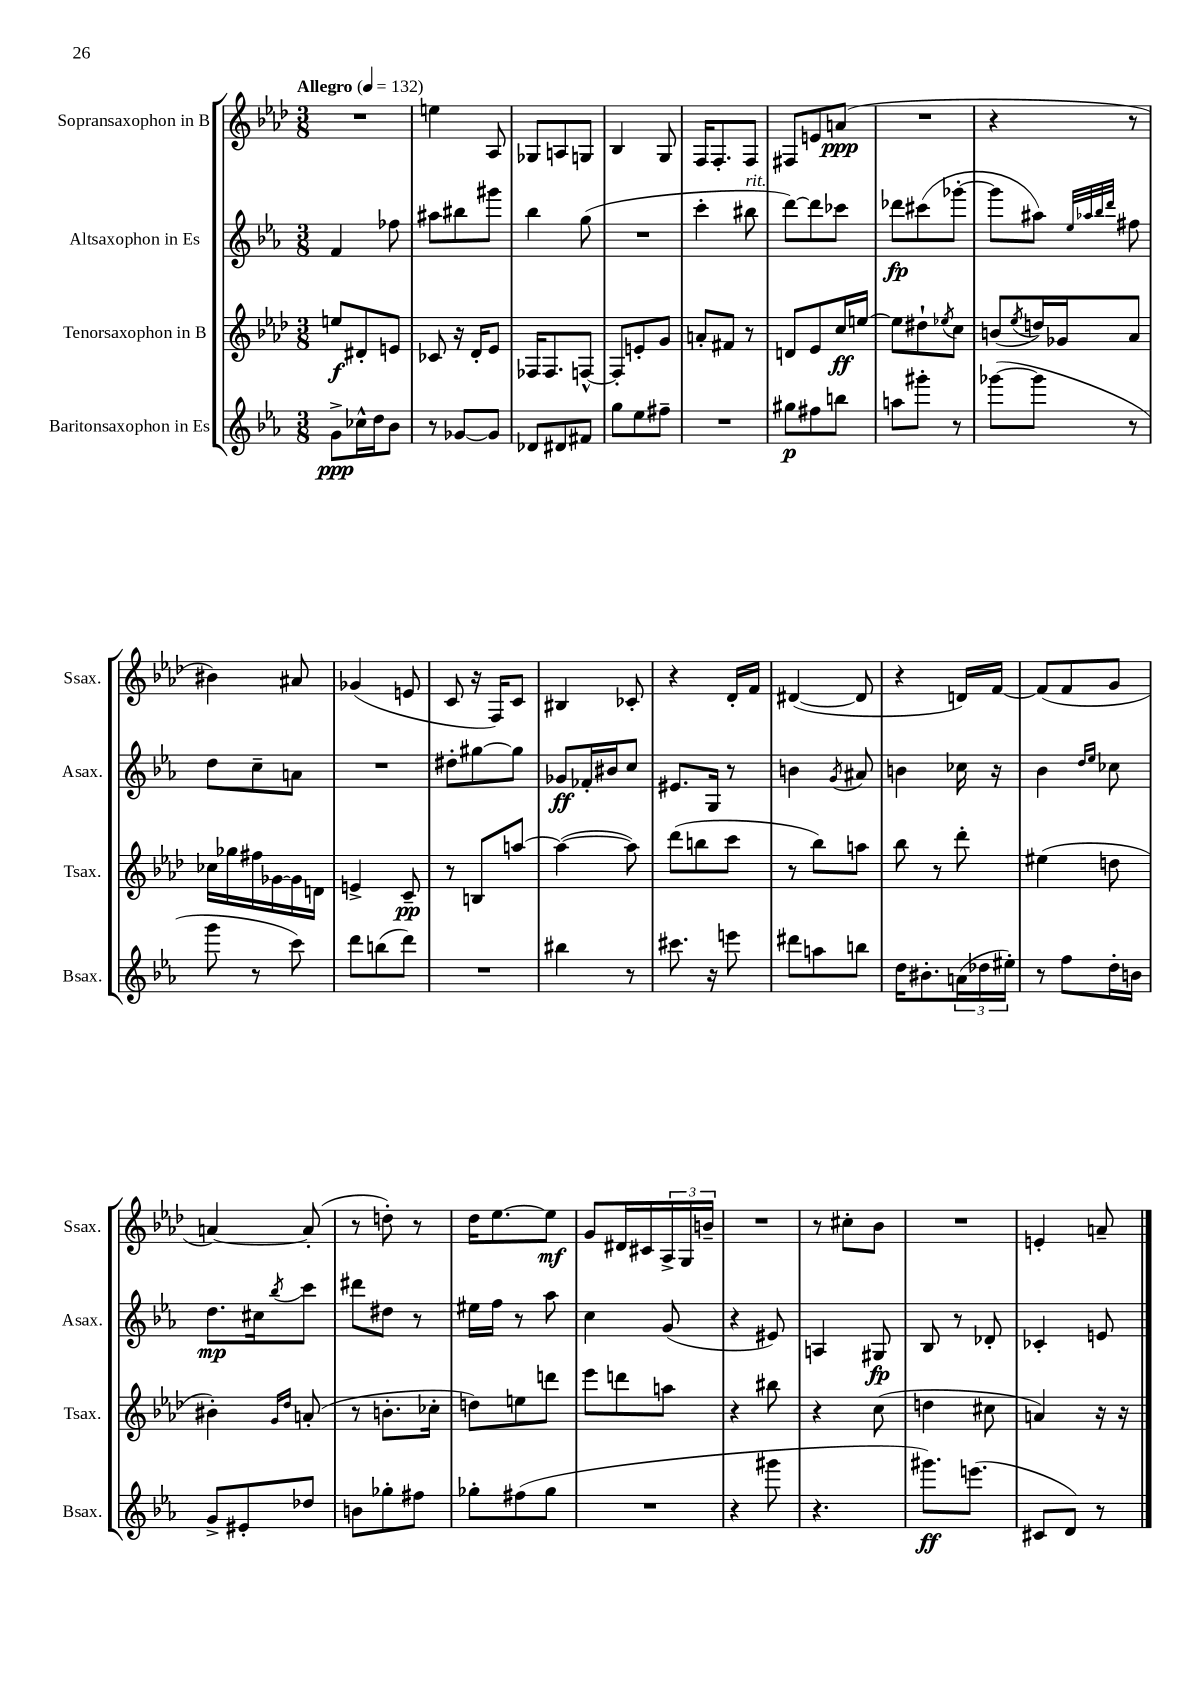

**kern	**dynam	**kern	**dynam	**kern	**dynam	**kern	**dynam
*part4	*part4	*part3	*part3	*part2	*part2	*part1	*part1
*staff4	*staff4	*staff3	*staff3	*staff2	*staff2	*staff1	*staff1
*I"Baritonsaxophon in Es	*	*I"Tenorsaxophon in B	*	*I"Altsaxophon in Es	*	*I"Sopransaxophon in B	*
*I'Bsax.	*	*I'Tsax.	*	*I'Asax.	*	*I'Ssax.	*
*clefG2	*	*clefG2	*	*clefG2	*	*clefG2	*
*k[b-e-a-]	*	*k[b-e-a-d-]	*	*k[b-e-a-]	*	*k[b-e-a-d-]	*
*M3/8	*	*M3/8	*	*M3/8	*	*M3/8	*
*MM132	*	*MM132	*	*MM132	*	*MM132	*
=1	=1	=1	=1	=1	=1	=1	=1
!	!	!	!	!	!	!LO:TX:a:B:t=Allegro	!
8g^\L	ppp	8een/L	f	4f/	.	4.r	.
16cc-X^^\L	.	8d#X'/	.	.	.	.	.
16dd\J	.	.	.	.	.	.	.
8b-\J	.	8en/J	.	8ff-X\	.	.	.
=2	=2	=2	=2	=2	=2	=2	=2
8r	.	8c-X/	.	8aa#X\L	.	4een\	.
[8g-X/L	.	16r	.	8bb#X\	.	.	.
.	.	16d-'/KL	.	.	.	.	.
8g-/J]	.	8e-/J	.	8ggg#X\J	.	8A-/	.
=3	=3	=3	=3	=3	=3	=3	=3
8d-X/L	.	16F-X/KL	.	4bb-\	.	8G-X/L	.
.	.	8.F-/	.	.	.	.	.
8d#X/	.	.	.	.	.	8An/	.
8f#X/J	.	[8Fn^^/J	.	(8gg\	.	8Gn/J	.
=4	=4	=4	=4	=4	=4	=4	=4
8gg\L	.	8F'/L]	.	4.r	.	4B-/	.
8ee-\	.	8en'/	.	.	.	.	.
8ff#X~\J	.	8g/J	.	.	.	8G/	.
=5	=5	=5	=5	=5	=5	=5	=5
4.r	.	8an'/L	.	4ccc'\	.	16F/KL	.
.	.	.	.	.	.	8.F'/	.
.	.	8f#X/J	.	.	.	.	.
!	!	!	!	!LO:TX:a:i:t=rit.	!	!	!
.	.	8r	.	8bb#X\	.	8F/J	.
=6	=6	=6	=6	=6	=6	=6	=6
8gg#X\L	p	8dn/L	.	[8ddd\L)	.	8F#X/L	.
8ff#X\	.	8e-/	.	8ddd\]	.	8en/	.
8bbn\J	.	16cc/L	ff	8ccc-X\J	.	(8an/J	ppp
.	.	[16een/JJ	.	.	.	.	.
=7	=7	=7	=7	=7	=7	=7	=7
8aan\L	.	8ee\L]	.	8ddd-X\L	fp	4.r	.
8ggg#X'\J	.	8dd#X`\	.	(8ccc#X\	.	.	.
.	.	8qee-X/	.	.	.	.	.
8r	.	8cc\J	.	[8ggg-X'\J	.	.	.
=8	=8	=8	=8	=8	=8	=8	=8
([8ggg-X\L	.	(8bn/L	.	8ggg-\L]	.	4r	.
.	.	8qee-/	.	.	.	.	.
8ggg-\J]	.	16ddn/L)	.	8aa#X\J)	.	.	.
.	.	16g-X/J	.	.	.	.	.
.	.	.	.	32qqee-/LLL	.	.	.
.	.	.	.	32qqaa-X/	.	.	.
.	.	.	.	32qqbb-/	.	.	.
.	.	.	.	32qqddd/JJJ	.	.	.
8r	.	8a-/J	.	8ff#X\	.	8r	.
!!LO:LB:g=z
=9	=9	=9	=9	=9	=9	=9	=9
8ggg\	.	16cc-X\LL	.	8dd\L	.	4b#X\)	.
.	.	16gg-X\	.	.	.	.	.
8r	.	16ff#X\	.	8cc~\	.	.	.
.	.	[16g-X\	.	.	.	.	.
8ccc\)	.	16g-\]	.	8an\J	.	8a#X/	.
.	.	16dn\JJ	.	.	.	.	.
=10	=10	=10	=10	=10	=10	=10	=10
8ddd\L	.	4en^/	.	4.r	.	(4g-X/	.
(8bbn\	.	.	.	.	.	.	.
8ddd\J)	.	8c~/	pp	.	.	8en/	.
=11	=11	=11	=11	=11	=11	=11	=11
4.r	.	8r	.	8dd#X'\L	.	8c/	.
.	.	8Bn/L	.	[8gg#X\	.	16r	.
.	.	.	.	.	.	16F/KL)	.
.	.	[8aan/J	.	8gg#\J]	.	8c/J	.
=12	=12	=12	=12	=12	=12	=12	=12
4bb#X\	.	(4aa\_	.	8g-X/L	ff	4B#X/	.
.	.	.	.	16f-X'/L	.	.	.
.	.	.	.	16b#X/J	.	.	.
8r	.	8aa\])	.	8cc/J	.	8c-X'/	.
=13	=13	=13	=13	=13	=13	=13	=13
8.ccc#X\	.	(8ddd-\L	.	8.e#X/L	.	4r	.
.	.	8bbn\	.	.	.	.	.
16r	.	.	.	16G/Jk	.	.	.
8eeen\	.	8ccc\J	.	8r	.	16d-'/LL	.
.	.	.	.	.	.	16f/JJ	.
=14	=14	=14	=14	=14	=14	=14	=14
8ddd#X\L	.	8r	.	4bn\	.	([4d#X/	.
8aan\	.	8bb-\L)	.	.	.	.	.
.	.	.	.	8qg/	.	.	.
8bbn\J	.	8aan\J	.	8a#X/	.	8d#/]	.
=15	=15	=15	=15	=15	=15	=15	=15
16dd\KL	.	8bb-\	.	4bn\	.	4r	.
8.b#X'\	.	.	.	.	.	.	.
.	.	8r	.	.	.	.	.
(24an\L	.	8ddd-'\	.	16cc-X\	.	16dn/LL)	.
24dd-X\	.	.	.	.	.	.	.
.	.	.	.	16r	.	[16f/JJ	.
24ee#X'\JJ)	.	.	.	.	.	.	.
=16	=16	=16	=16	=16	=16	=16	=16
8r	.	(4ee#X\	.	4b-\	.	(8f/L]	.
8ff\L	.	.	.	.	.	8f/	.
.	.	.	.	16qqdd/LL	.	.	.
.	.	.	.	16qqee-/JJ	.	.	.
16dd'\L	.	8ddn\	.	8cc-X\	.	8g/J	.
16bn\JJ	.	.	.	.	.	.	.
!!LO:LB:g=z
=17	=17	=17	=17	=17	=17	=17	=17
8g^/L	.	4b#X'\)	.	8.dd\L	mp	[4an/)	.
8e#X'/	.	.	.	.	.	.	.
.	.	.	.	16cc#X\k	.	.	.
.	.	16qqg/LL	.	.	.	.	.
.	.	16qqdd-/JJ	.	8qbb-/	.	.	.
8dd-X/J	.	(8an'/	.	8ccc\J	.	(8a'/]	.
=18	=18	=18	=18	=18	=18	=18	=18
8bn\L	.	8r	.	8ddd#X\L	.	8r	.
8gg-X'\	.	8.bn'\L	.	8dd#X\J	.	8ddn'\)	.
8ff#X\J	.	.	.	8r	.	8r	.
.	.	16cc-X'\Jk	.	.	.	.	.
=19	=19	=19	=19	=19	=19	=19	=19
8gg-X'\L	.	8ddn\L)	.	16ee#X\LL	.	16dd-\KL	.
.	.	.	.	16ff\JJ	.	[8.ee-\	.
(8ff#X\	.	8een\	.	8r	.	.	.
8gg-\J	.	8dddn\J	.	8aa-\	.	8ee-\J]	mf
=20	=20	=20	=20	=20	=20	=20	=20
4.r	.	8eee-\L	.	4cc\	.	8g/L	.
.	.	8dddn\	.	.	.	16d#X/L	.
.	.	.	.	.	.	16c#X/	.
.	.	8aan\J	.	(8g/	.	24A-^/	.
.	.	.	.	.	.	24G/	.
.	.	.	.	.	.	24bn~/JJ	.
=21	=21	=21	=21	=21	=21	=21	=21
4r	.	4r	.	4r	.	4.r	.
8ggg#X\	.	8bb#X\	.	8e#X/)	.	.	.
=22	=22	=22	=22	=22	=22	=22	=22
4.r	.	4r	.	4An/	.	8r	.
.	.	.	.	.	.	8cc#X'\L	.
.	.	(8cc\	.	8G#X/	fp	8b-\J	.
=23	=23	=23	=23	=23	=23	=23	=23
8.ggg#X\L)	ff	4ddn\	.	8B-/	.	4.r	.
.	.	.	.	8r	.	.	.
(8.eeen\J	.	.	.	.	.	.	.
.	.	8cc#X\	.	8d-X'/	.	.	.
=24	=24	=24	=24	=24	=24	=24	=24
8c#X/L	.	4an/)	.	4c-X'/	.	4en'/	.
8d/J)	.	.	.	.	.	.	.
8r	.	16r	.	8en/	.	8an~/	.
.	.	16r	.	.	.	.	.
==	==	==	==	==	==	==	==
*-	*-	*-	*-	*-	*-	*-	*-
